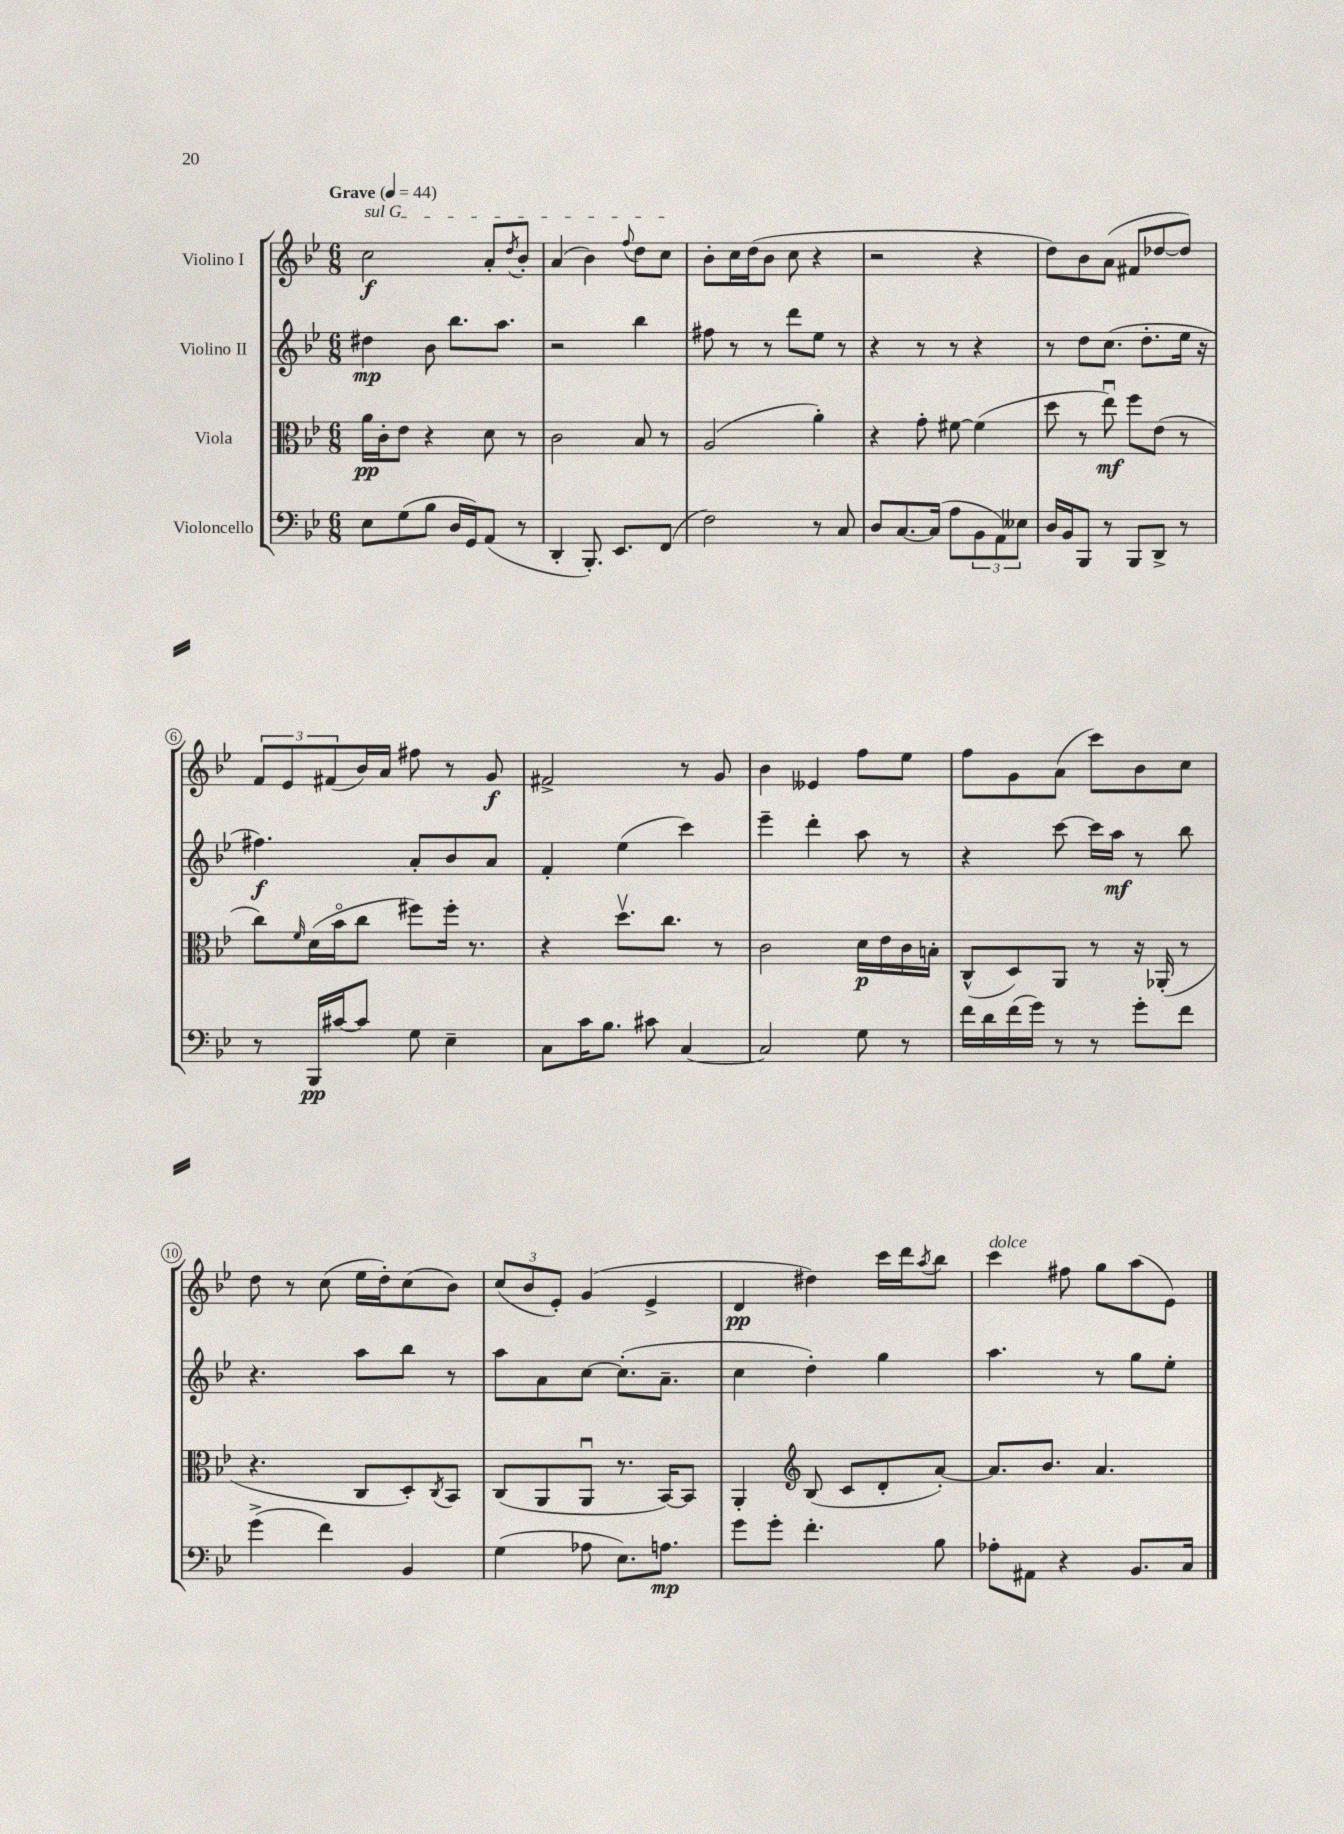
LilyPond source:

<<
\new StaffGroup <<
\new Staff = "s0" \with { instrumentName = "Violino I" } {
    \clef treble \key bes \major \numericTimeSignature \time 6/8 \tempo "Grave" 4 = 44
    \once \override TextSpanner.bound-details.left.text = \markup { \italic "sul G" } c''2\f\startTextSpan a'8-. \acciaccatura { d''8 } bes'8-. |
    a'4( bes'4) \appoggiatura { f''8 } d''8 c''8\stopTextSpan |
    bes'8-. c''16 d''16( bes'8 c''8 r4 |
    r2 r4 |
    d''8) bes'8 a'8( fis'8 des''8~ des''8) |
    \tuplet 3/2 { f'8 ees'8 fis'8( } bes'16) a'16 fis''8 r8 g'8\f |
    fis'2-> r8 g'8 |
    bes'4 eeses'4 f''8 ees''8 |
    f''8 g'8 a'8( c'''8) bes'8 c''8 |
    d''8 r8 c''8( ees''16 d''16-.) c''8( bes'8) |
    \tuplet 3/2 { c''8( bes'8 ees'8-.) } g'4( ees'4-> |
    d'4\pp dis''4) c'''16 d'''16 \acciaccatura { a''8 } bes''8 |
    c'''4^\markup { \italic "dolce" } fis''8 g''8 a''8( ees'8) \bar "|." |
}
\new Staff = "s1" \with { instrumentName = "Violino II" } {
    \clef treble \key bes \major \numericTimeSignature \time 6/8
    dis''4\mp bes'8 bes''8. a''8. |
    r2 bes''4 |
    fis''8 r8 r8 d'''8 ees''8 r8 |
    r4 r8 r8 r4 |
    r8 d''8 c''8.( d''8.-. ees''16 r16 |
    fis''4.\f) a'8-. bes'8 a'8 |
    f'4-. ees''4( c'''4) |
    ees'''4-- d'''4-. a''8 r8 |
    r4 c'''8~ c'''16 a''16\mf r8 bes''8 |
    r4. a''8 bes''8 r8 |
    a''8 a'8 c''8~ c''8.-.( a'8.-- |
    c''4 d''4-.) g''4 |
    a''4. r8 g''8 ees''8-. \bar "|." |
}
\new Staff = "s2" \with { instrumentName = "Viola" } {
    \clef alto \key bes \major \numericTimeSignature \time 6/8
    a'16\pp c'16-. ees'8 r4 d'8 r8 |
    c'2 bes8 r8 |
    a2( a'4-.) |
    r4 g'8-. fis'8~ fis'4( |
    d''8 r8 ees''8\downbow\mf) f''8 ees'8( r8 |
    c''8) \grace { f'16 } d'16( bes'16\flageolet c''8 fis''8) fis''16-. r8. |
    r4 d''8.\upbow c''8. r8 |
    c'2 d'16\p ees'16 c'16 b16-. |
    c8-^( d8) a,8 r8 r16 aes,16-.( r8 |
    r4. c8 d8-.) \acciaccatura { c8 } bes,8 |
    c8( a,8 a,8\downbow r8. bes,16~) bes,8 |
    a,4-. \clef treble bes8( c'8 d'8-. a'8~-.) |
    a'8. bes'8. a'4. \bar "|." |
}
\new Staff = "s3" \with { instrumentName = "Violoncello" } {
    \clef bass \key bes \major \numericTimeSignature \time 6/8
    ees8 g8( bes8 d16 g,16) a,8( r8 |
    d,4-. bes,,8.-.) ees,8. f,8( |
    f2) r8 c8 |
    d8 c8.~ c16( a8 \tuplet 3/2 { bes,8 a,8) eeses8 } |
    d16 bes,16 bes,,8 r8 bes,,8 d,8-> r8 |
    r8 bes,,16\pp cis'16~ cis'8 g8 ees4-- |
    c8 c'16 bes8. cis'8 c4~ |
    c2 g8 r8 |
    f'16 d'16 f'16( g'16) r8 r8 g'8-. f'8 |
    g'4->( f'4) bes,4 |
    g4( aes8 ees8.) a8.\mp |
    g'8 g'8-. f'4.-. bes8 |
    aes8-. ais,8 r4 bes,8. c16 \bar "|." |
}
>>
>>
\layout { \context { \Score \override BarNumber.stencil = #(make-stencil-circler 0.1 0.3 ly:text-interface::print) } }
